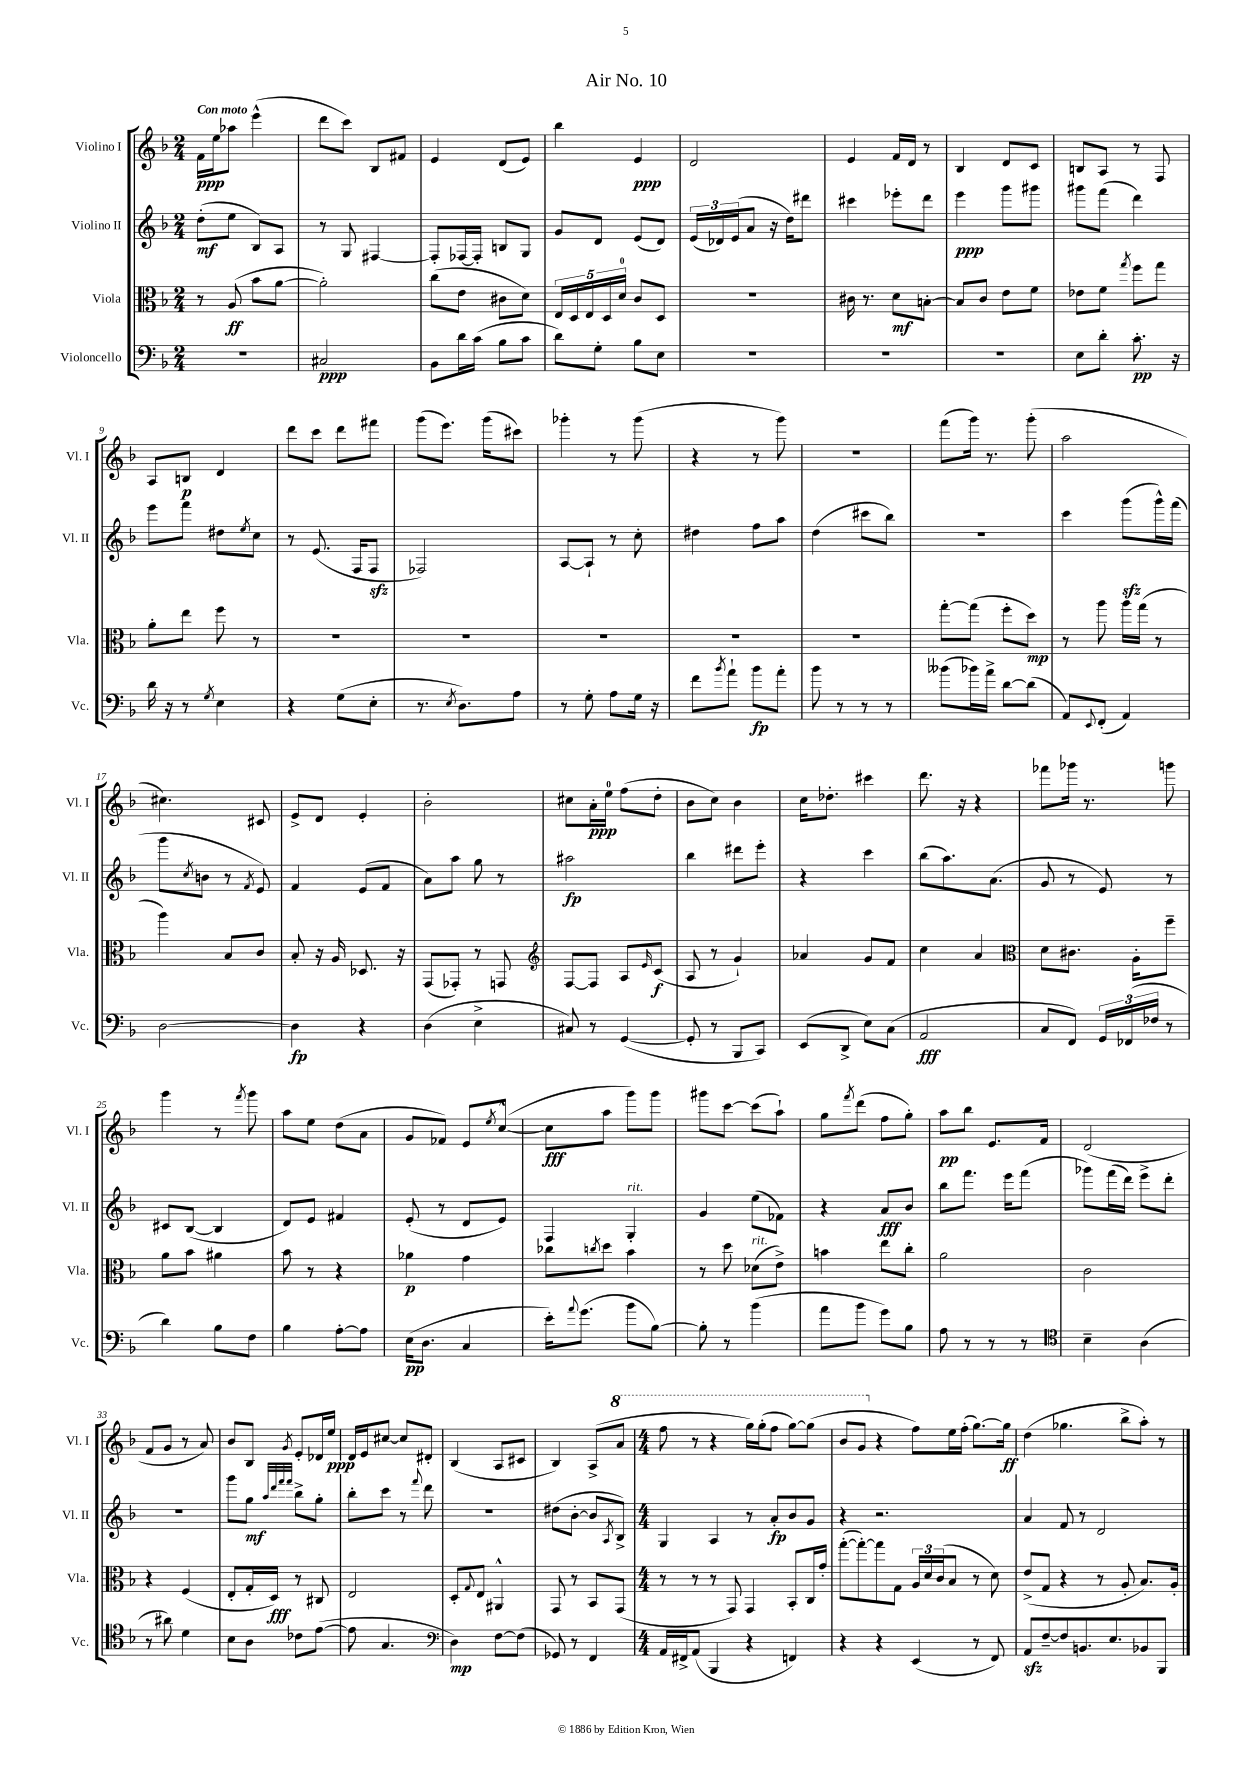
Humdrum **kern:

**kern	**dynam	**kern	**dynam	**kern	**dynam	**kern	**dynam
*part4	*part4	*part3	*part3	*part2	*part2	*part1	*part1
*staff4	*staff4	*staff3	*staff3	*staff2	*staff2	*staff1	*staff1
*I"Violoncello	*	*I"Viola	*	*I"Violino II	*	*I"Violino I	*
*I'Vc.	*	*I'Vla.	*	*I'Vl. II	*	*I'Vl. I	*
*clefF4	*	*clefC3	*	*clefG2	*	*clefG2	*
*k[b-]	*	*k[b-]	*	*k[b-]	*	*k[b-]	*
*M2/4	*	*M2/4	*	*M2/4	*	*M2/4	*
=1	=1	=1	=1	=1	=1	=1	=1
!	!	!	!	!	!	!LO:TX:a:B:t=Con moto	!
2r	.	8r	.	(8dd'\L	mf	16f\LL	ppp
.	.	.	.	.	.	16ee\J	.
.	.	(8A/	ff	8ee\J	.	8aa-X\J	.
.	.	8b-\L	.	8B-/L)	.	(4eee^^\	.
.	.	[8a\J	.	8A/J	.	.	.
=2	=2	=2	=2	=2	=2	=2	=2
2C#X/	ppp	2a'\])	.	8r	.	8ddd\L	.
.	.	.	.	8G/	.	8ccc\J)	.
.	.	.	.	[4F#X/	.	8B-/L	.
.	.	.	.	.	.	8f#X/J	.
=3	=3	=3	=3	=3	=3	=3	=3
8BB-\L	.	(8cc\L	.	8F#'/L]	.	4e/	.
16d\L	.	8e\J	.	[16F-X/L	.	.	.
(16c\JJ	.	.	.	16F-'/JJ]	.	.	.
8B-\L	.	8c#X\L	.	8Bn/L	.	(8d/L	.
8c\J	.	8d\J)	.	8G/J	.	8e/J)	.
=4	=4	=4	=4	=4	=4	=4	=4
8d\L)	.	20E/LL	.	8g/L	.	4bb-\	.
.	.	20D/	.	.	.	.	.
.	.	20E/	.	.	.	.	.
8G'\J	.	.	.	8d/J	.	.	.
.	.	20D/	.	.	.	.	.
.	.	20d/JJ	.	.	.	.	.
8B-\L	.	8c/L	.	(8e/L	.	4e/	ppp
8E\J	.	8D/J	.	8d/J)	.	.	.
=5	=5	=5	=5	=5	=5	=5	=5
2r	.	2r	.	(24e/LL	.	2d/	.
.	.	.	.	24d-X/)	.	.	.
.	.	.	.	(24e/J	.	.	.
.	.	.	.	8a/J	.	.	.
.	.	.	.	16r	.	.	.
.	.	.	.	16dd\KL)	.	.	.
.	.	.	.	8ddd#X\J	.	.	.
=6	=6	=6	=6	=6	=6	=6	=6
2r	.	16c#X\	.	4ccc#X\	.	4e/	.
.	.	8.r	.	.	.	.	.
.	.	8d\L	mf	8eee-X'\L	.	16f/LL	.
.	.	.	.	.	.	16d/JJ	.
.	.	[8Bn'\J	.	8ddd\J	.	8r	.
=7	=7	=7	=7	=7	=7	=7	=7
2r	.	8B/L]	.	4eee\	ppp	4B-/	.
.	.	8c/J	.	.	.	.	.
.	.	8e\L	.	8ggg\L	.	8d/L	.
.	.	8f\J	.	8ggg#X\J	.	8c/J	.
=8	=8	=8	=8	=8	=8	=8	=8
8E\L	.	8e-X\L	.	8ggg#X\L	.	8Bn/L	.
8d'\J	.	8f\J	.	(8fff\J	.	8A/J	.
.	.	8qgg/	.	.	.	.	.
8.c'\	pp	8ff\L	.	4ddd\)	.	8r	.
.	.	8gg\J	.	.	.	8F/	.
16r	.	.	.	.	.	.	.
!!LO:LB:g=z
=9	=9	=9	=9	=9	=9	=9	=9
16d\	.	8a'\L	.	8eee\L	.	8A/L	.
16r	.	.	.	.	.	.	.
8r	.	8ee\J	.	8fff\J	.	8Bn/J	p
8qG/	.	.	.	.	.	.	.
4E\	.	8ff\	.	8dd#X\L	.	4d/	.
.	.	.	.	8qee/	.	.	.
.	.	8r	.	8cc\J	.	.	.
=10	=10	=10	=10	=10	=10	=10	=10
4r	.	2r	.	8r	.	8ddd\L	.
.	.	.	.	(8.e/	.	8ccc\J	.
(8G\L	.	.	.	.	.	8ddd\L	.
.	.	.	.	16F/KL	.	.	.
8E'\J	.	.	.	8Fzz/J	.	8fff#X\J	.
=11	=11	=11	=11	=11	=11	=11	=11
8.r	.	2r	.	2F-X/)	.	(8ggg\L	.
.	.	.	.	.	.	8.eee\J)	.
8qE/	.	.	.	.	.	.	.
8.D\L)	.	.	.	.	.	.	.
.	.	.	.	.	.	(16ggg\KL	.
8A\J	.	.	.	.	.	8ccc#X\J)	.
=12	=12	=12	=12	=12	=12	=12	=12
8r	.	2r	.	[8A/L	.	4ggg-X'\	.
8G'\	.	.	.	8A`/J]	.	.	.
8A\L	.	.	.	8r	.	8r	.
16G\Jk	.	.	.	8cc'\	.	(8ggg-\	.
16r	.	.	.	.	.	.	.
=13	=13	=13	=13	=13	=13	=13	=13
8f\L	.	2r	.	4dd#X\	.	4r	.
8qb-/	.	.	.	.	.	.	.
8a`\J	.	.	.	.	.	.	.
8b-\L	fp	.	.	8ff\L	.	8r	.
8a'\J	.	.	.	8aa\J	.	8ggg\)	.
=14	=14	=14	=14	=14	=14	=14	=14
8b-\	.	2r	.	(4dd\	.	2r	.
8r	.	.	.	.	.	.	.
8r	.	.	.	8ccc#X\L	.	.	.
8r	.	.	.	8bb-\J)	.	.	.
=15	=15	=15	=15	=15	=15	=15	=15
(8b--X\L	.	[8gg'\L	.	2r	.	(8fff\L	.
16b-X\L)	.	(8gg\J]	.	.	.	16ggg\Jk)	.
16a^\JJ	.	.	.	.	.	8.r	.
[8d\L	.	8ff'\L	.	.	.	.	.
(8d\J]	.	8dd\J)	mp	.	.	(8ggg'\	.
=16	=16	=16	=16	=16	=16	=16	=16
8AA/L)	.	8r	.	4ccc\	.	2aa\	.
8qqEE/	.	.	.	.	.	.	.
(8FF'/J	.	8aa\	.	.	.	.	.
4AA/)	.	16aa\LL	.	(8gggzz\L	.	.	.
.	.	(16gg\JJ	.	.	.	.	.
.	.	8r	.	16ggg^^\L)	.	.	.
.	.	.	.	(16fff\JJ	.	.	.
!!LO:LB:g=z
=17	=17	=17	=17	=17	=17	=17	=17
[2D\	.	4aa\)	.	8ggg\L	.	4.cc#X\)	.
.	.	.	.	8qcc/	.	.	.
.	.	.	.	8bn\J	.	.	.
.	.	8B-/L	.	8r	.	.	.
.	.	.	.	8qf/	.	.	.
.	.	8c/J	.	8e/)	.	8c#X/	.
=18	=18	=18	=18	=18	=18	=18	=18
4D\]	fp	8B-'/	.	4f/	.	8e^/L	.
.	.	16r	.	.	.	8d/J	.
.	.	16A/	.	.	.	.	.
4r	.	8.D-X/	.	(8e/L	.	4e'/	.
.	.	.	.	8f/J	.	.	.
.	.	16r	.	.	.	.	.
=19	=19	=19	=19	=19	=19	=19	=19
(4D\	.	(8GG/L	.	8a\L)	.	2b-'\	.
.	.	8GG-X'/J)	.	8aa\J	.	.	.
4E^\	.	8r	.	8gg\	.	.	.
.	.	8GGn/	.	8r	.	.	.
=20	=20	=20	=20	=20	=20	=20	=20
*	*	*clefG2	*	*	*	*	*
8C#X/)	.	[8F/L	.	2aa#X\	fp	8cc#X\L	.
8r	.	8F/J]	.	.	.	16a'\L	ppp
.	.	.	.	.	.	16ee\JJ	.
([4GG/	.	8A/L	.	.	.	(8ff\L	.
.	.	16qqe/	.	.	.	.	.
.	.	(8c/J	f	.	.	8dd'\J	.
=21	=21	=21	=21	=21	=21	=21	=21
8GG'/]	.	8A/	.	4bb-\	.	8b-\L	.
8r	.	8r	.	.	.	8cc\J)	.
8BBB-/L	.	4g`/)	.	8ddd#X\L	.	4b-\	.
8CC/J)	.	.	.	8eee'\J	.	.	.
=22	=22	=22	=22	=22	=22	=22	=22
(8EE/L	.	4a-X/	.	4r	.	16cc\KL	.
.	.	.	.	.	.	8.dd-X'\J	.
8DD^/J	.	.	.	.	.	.	.
8E\L)	.	8g/L	.	4ccc\	.	4ccc#X\	.
(8C\J	.	8f/J	.	.	.	.	.
=23	=23	=23	=23	=23	=23	=23	=23
2AA/	fff	4cc\	.	(8bb-\L	.	8.ddd\	.
.	.	.	.	8.aa\)	.	.	.
.	.	.	.	.	.	16r	.
.	.	4a/	.	.	.	4r	.
.	.	.	.	(8.a\J	.	.	.
=24	=24	=24	=24	=24	=24	=24	=24
*	*	*clefC3	*	*	*	*	*
8C/L	.	8d\L	.	8g/	.	8fff-X\L	.
8FF/J)	.	8.c#X\J	.	8r	.	16ggg-X\Jk	.
.	.	.	.	.	.	8.r	.
24GG/LL	.	.	.	8e/)	.	.	.
(24FF-X/	.	.	.	.	.	.	.
.	.	16A'\KL	.	.	.	.	.
24F-X/JJ	.	.	.	.	.	.	.
8r	.	8ff~\J	.	8r	.	8gggn\	.
!!LO:LB:g=z
=25	=25	=25	=25	=25	=25	=25	=25
4d\)	.	8a\L	.	8c#X/L	.	4ggg\	.
.	.	8b-\J	.	([8B-/J	.	.	.
8B-\L	.	4a#X\	.	4B-/]	.	8r	.
.	.	.	.	.	.	8qfff/	.
8F\J	.	.	.	.	.	8ggg\	.
=26	=26	=26	=26	=26	=26	=26	=26
4B-\	.	8b-\	.	8d/L)	.	8aa\L	.
.	.	8r	.	8e/J	.	8ee\J	.
[8A'\L	.	4r	.	4f#X/	.	(8dd\L	.
8A\J]	.	.	.	.	.	8a\J	.
=27	=27	=27	=27	=27	=27	=27	=27
(16E\KL	pp	4a-X\	p	(8e'/	.	8g/L	.
8.D\J	.	.	.	.	.	.	.
.	.	.	.	8r	.	8f-X/J)	.
4C/	.	4g\	.	8d/L	.	8e/L	.
.	.	.	.	.	.	8qee/	.
.	.	.	.	8e/J)	.	([8cc^^/J	.
=28	=28	=28	=28	=28	=28	=28	=28
16e'\KL)	.	8cc-X\L	.	4F/	.	8cc\L]	fff
8qqa/	.	.	.	.	.	.	.
(8.g\J	.	.	.	.	.	.	.
.	.	8qccn/	.	.	.	.	.
.	.	8dd\J	.	.	.	8aa\J	.
!	!	!	!	!LO:TX:a:i:t=rit.	!	!	!
8b-\L	.	4b-\	.	4G'/	.	8ggg\L)	.
[8B-\J)	.	.	.	.	.	8ggg\J	.
=29	=29	=29	=29	=29	=29	=29	=29
8B-'\]	.	8r	.	4g/	.	8ggg#X\L	.
8r	.	8dd\	.	.	.	[8ccc\J	.
!	!	!LO:TX:a:i:t=rit.	!	!	!	!	!
(4b-\	.	(8d-X\L	.	(8ee\L	.	(8ccc\L]	.
.	.	8e^\J)	.	8f-X\J)	.	8aa`\J)	.
=30	=30	=30	=30	=30	=30	=30	=30
8a\L	.	4bn\	.	4r	.	8gg\L	.
.	.	.	.	.	.	8qfff/	.
8b-\J	.	.	.	.	.	(8ddd\J	.
8g\L)	.	8ee\L	.	8a/L	fff	8ff\L	.
8B-\J	.	8cc'\J	.	8b-/J	.	8gg'\J)	.
=31	=31	=31	=31	=31	=31	=31	=31
8A\	.	2a\	.	8bb-\L	.	8aa\L	pp
8r	.	.	.	8.fff\J	.	8bb-\J	.
8r	.	.	.	.	.	8.e/L	.
.	.	.	.	16eee\KL	.	.	.
8r	.	.	.	(8fff\J	.	.	.
.	.	.	.	.	.	16f/Jk	.
=32	=32	=32	=32	=32	=32	=32	=32
*clefC4	*	*	*	*	*	*	*
4B-~\	.	2c\	.	8ggg-X\L)	.	(2d/	.
.	.	.	.	(16fff\L	.	.	.
.	.	.	.	16ddd\JJ)	.	.	.
(4A\	.	.	.	8eee^\L	.	.	.
.	.	.	.	8ddd'\J	.	.	.
!!LO:LB:g=z
=33	=33	=33	=33	=33	=33	=33	=33
8r	.	4r	.	2r	.	8f/L	.
8a#X\)	.	.	.	.	.	8g/J	.
4d\	.	(4F/	.	.	.	8r	.
.	.	.	.	.	.	8a/)	.
=34	=34	=34	=34	=34	=34	=34	=34
8B-\L	.	8E'/L	.	8ggg\L	.	8b-/L	.
8A\J	.	16G'/L	.	8gg\J	mf	8B-/J	.
.	.	16D/JJ)	fff	.	.	.	.
.	.	.	.	32qqaa/LLL	.	.	.
.	.	.	.	32qqddd/	.	.	.
.	.	.	.	32qqfff/	.	.	.
.	.	.	.	32qqfff/JJJ	.	8qg/	.
8c-X\L	.	8r	.	8bb-^\L	.	8e'/L	.
([8e\J	.	8C#X/	.	8gg'\J	.	16d-X/L	.
.	.	.	.	.	.	16ee/JJ	ppp
=35	=35	=35	=35	=35	=35	=35	=35
8e\]	.	2E/	.	8bb-'\L	.	16d/LL	.
.	.	.	.	.	.	16e/J	.
4.G/	.	.	.	8ccc\J	.	[8cc#X/J	.
.	.	.	.	8r	.	8cc#/L]	.
.	.	.	.	8qqfff/	.	.	.
.	.	.	.	8ddd\	.	8d#X'/J	.
=36	=36	=36	=36	=36	=36	=36	=36
*clefF4	*	*	*	*	*	*	*
4D\)	mp	8D'/L	.	2r	.	(4B-/	.
.	.	8qqG/	.	.	.	.	.
.	.	8E/J	.	.	.	.	.
[8F\L	.	4AA#X^^/	.	.	.	8A/L	.
(8F\J]	.	.	.	.	.	8c#X/J	.
=37	=37	=37	=37	=37	=37	=37	=37
8GG-X/)	.	8GG/	.	(8dd#X\L	.	4B-/)	.
8r	.	8r	.	[8b-'\J	.	.	.
4FF/	.	8BB-/L	.	8b-/L]	.	(8A^/L	.
.	.	.	.	8qA/	.	.	.
*	*	*	*	*	*	*8va	*
.	.	(8GG/J	.	8B-^/J)	.	8aa/J	.
=38	=38	=38	=38	=38	=38	=38	=38
*M4/4	*	*M4/4	*	*M4/4	*	*M4/4	*
16AA/LL	.	8r	.	4G/	.	8fff\	.
16FF#X^/J	.	.	.	.	.	.	.
(8AA/J	.	8r	.	.	.	8r	.
4BBB-/	.	8r	.	4A/	.	4r	.
.	.	8GG/)	.	.	.	.	.
4r	.	4GG/	.	8r	.	16ggg\LL)	.
.	.	.	.	.	.	(16ggg'\J	.
.	.	.	.	8a'/L	fp	8fff\J	.
4FFn/)	.	8BB-'/L	.	8b-/	.	[8ggg\L)	.
.	.	16C/L	.	8g/J	.	(8ggg\J]	.
.	.	16g'/JJ	.	.	.	.	.
=39	=39	=39	=39	=39	=39	=39	=39
4r	.	([8gg'\L	.	4r	.	8bb-/L	.
.	.	8gg'\_)	.	.	.	8gg/J	.
*	*	*	*	*	*	*X8va	*
4r	.	8gg\]	.	2.r	.	4r	.
.	.	8G\J	.	.	.	.	.
(4EE/	.	24A/LL	.	.	.	8ff\L)	.
.	.	24d/	.	.	.	.	.
.	.	(24c/J	.	.	.	.	.
.	.	8B-/J	.	.	.	16ee\L	.
.	.	.	.	.	.	(16ff'\JJ	.
8r	.	8r	.	.	.	[8.gg\L)	.
8FF/)	.	8d\)	.	.	.	.	.
.	.	.	.	.	.	16gg\Jk]	ff
=40	=40	=40	=40	=40	=40	=40	=40
8AAzz/L	.	(8e^/L	.	4a/	.	(4dd\	.
[8F~/	.	8G/J	.	.	.	.	.
8F/]	.	4r	.	8f/	.	4.gg-X\	.
8.BBn/	.	.	.	8r	.	.	.
.	.	8r	.	2d/	.	.	.
8.E/	.	.	.	.	.	.	.
.	.	8A'/	.	.	.	8bb-^\L	.
8BB-X/	.	8.B-/L)	.	.	.	8aa'\J)	.
8BBB-/J	.	.	.	.	.	8r	.
.	.	16A'/Jk	.	.	.	.	.
==	==	==	==	==	==	==	==
*-	*-	*-	*-	*-	*-	*-	*-
